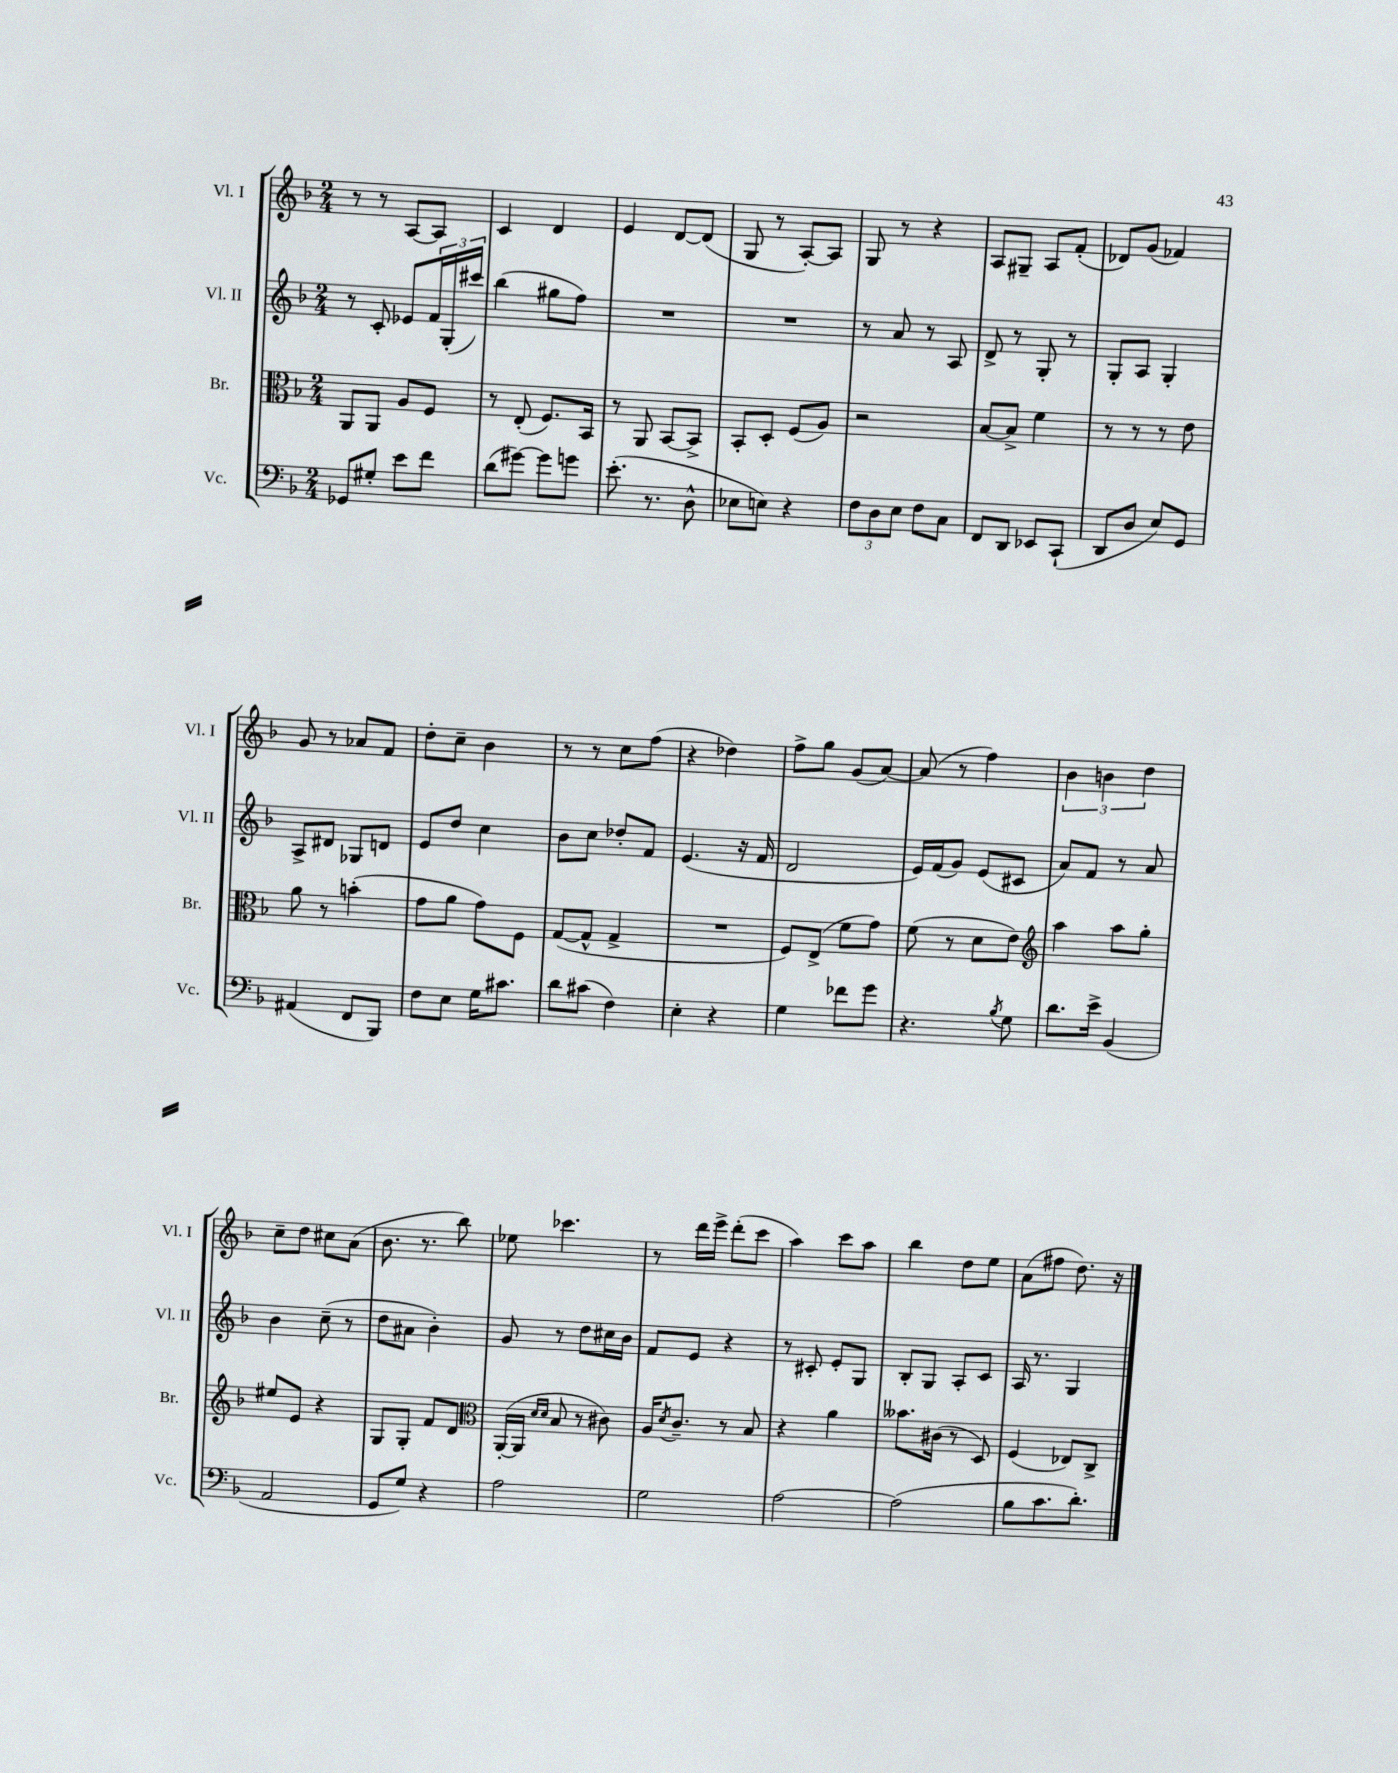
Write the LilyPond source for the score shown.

<<
\new StaffGroup <<
\new Staff = "s0" \with { instrumentName = "Vl. I" shortInstrumentName = "Vl. I" } {
    \clef treble \key f \major \numericTimeSignature \time 2/4
    r8 r8 a8~ a8 |
    c'4 d'4 |
    e'4 d'8~ d'8( |
    g8 r8 a8~-.) a8 |
    g8 r8 r4 |
    a8 gis8-- a8 f'8-.( |
    des'8) g'8( fes'4) |
    g'8 r8 aes'8 f'8 |
    d''8-. c''8-- bes'4 |
    r8 r8 c''8 f''8( |
    r4 des''4) |
    f''8-> g''8 g'8( a'8~) |
    a'8( r8 f''4) |
    \tuplet 3/2 { bes'4 b'4 d''4 } |
    c''8-- d''8 cis''8 a'8( |
    bes'8. r8. bes''8) |
    ees''8 ces'''4. |
    r8 d'''16 e'''16-> d'''8-.( c'''8 |
    a''4) c'''8 a''8 |
    bes''4 d''8 e''8 |
    a'8( fis''8 d''8.) r16 \bar "|." |
}
\new Staff = "s1" \with { instrumentName = "Vl. II" shortInstrumentName = "Vl. II" } {
    \clef treble \key f \major \numericTimeSignature \time 2/4
    r8 c'8-. ees'8 \tuplet 3/2 { f'16 g16-.( cis'''16) } |
    bes''4( gis''8 f''8) |
    R2 |
    R2 |
    r8 a'8 r8 a8 |
    d'8-> r8 g8-. r8 |
    g8-. a8 g4-. |
    a8-> dis'8 ges8 d'8 |
    e'8 d''8 c''4 |
    bes'8 c''8 des''8-. f'8 |
    e'4.( r16 f'16 |
    d'2 |
    e'16) f'16( g'8) e'8( cis'8 |
    a'8) f'8 r8 a'8 |
    bes'4 c''8--( r8 |
    d''8 ais'8 bes'4-.) |
    g'8 r8 d''8 cis''16 bes'16 |
    f'8 e'8 r4 |
    r8 cis'8-. e'8-. g8 |
    bes8-. g8 a8-. c'8 |
    a16 r8. g4 \bar "|." |
}
\new Staff = "s2" \with { instrumentName = "Br." shortInstrumentName = "Br." } {
    \clef alto \key f \major \numericTimeSignature \time 2/4
    a,8 a,8 a8 f8 |
    r8 e8-.( f8.) bes,16 |
    r8 a,8 bes,8~ bes,8-> |
    bes,8-. d8-. f8( a8) |
    r2 |
    bes8~ bes8-> f'4 |
    r8 r8 r8 e'8 |
    a'8 r8 b'4-.( |
    g'8 a'8 g'8) f8 |
    g8~( g8-^ g4-> |
    R2 |
    f8) e8->( f'8 g'8) |
    f'8( r8 d'8 e'8) |
    \clef treble a''4 a''8 g''8-. |
    eis''8 e'8 r4 |
    g8 g8-. f'8 d'8 |
    \clef alto a,16~-.( a,16 \grace { d'16 d'16 } bes8 r8 cis'8) |
    a16 \acciaccatura { d'8 } c'8.-- r8 bes8 |
    r4 a'4 |
    beses'8. cis'16( r8 d8) |
    f4( ees8) c8-> \bar "|." |
}
\new Staff = "s3" \with { instrumentName = "Vc." shortInstrumentName = "Vc." } {
    \clef bass \key f \major \numericTimeSignature \time 2/4
    ges,8 gis8-. e'8 f'8 |
    d'8( gis'8~) gis'8 g'8 |
    e'8.-.( r8. d8-^ |
    ees8 e8) r4 |
    \tuplet 3/2 { f8 d8 e8 } f8 c8 |
    f,8 d,8 ees,8 c,8-!( |
    d,8 d8 e8) g,8 |
    ais,4( f,8 bes,,8) |
    f8 e8 g16 cis'8. |
    d'8 cis'8( f4) |
    e4-. r4 |
    g4 fes'8 g'8 |
    r4. \acciaccatura { bes8 } g8 |
    d'8. e'16-> bes,4( |
    a,2 |
    g,8 g8) r4 |
    a2 |
    g2 |
    a2~ |
    a2( |
    bes8 c'8. d'8.-.) \bar "|." |
}
>>
>>
\layout { \context { \Score \remove "Bar_number_engraver" } }
